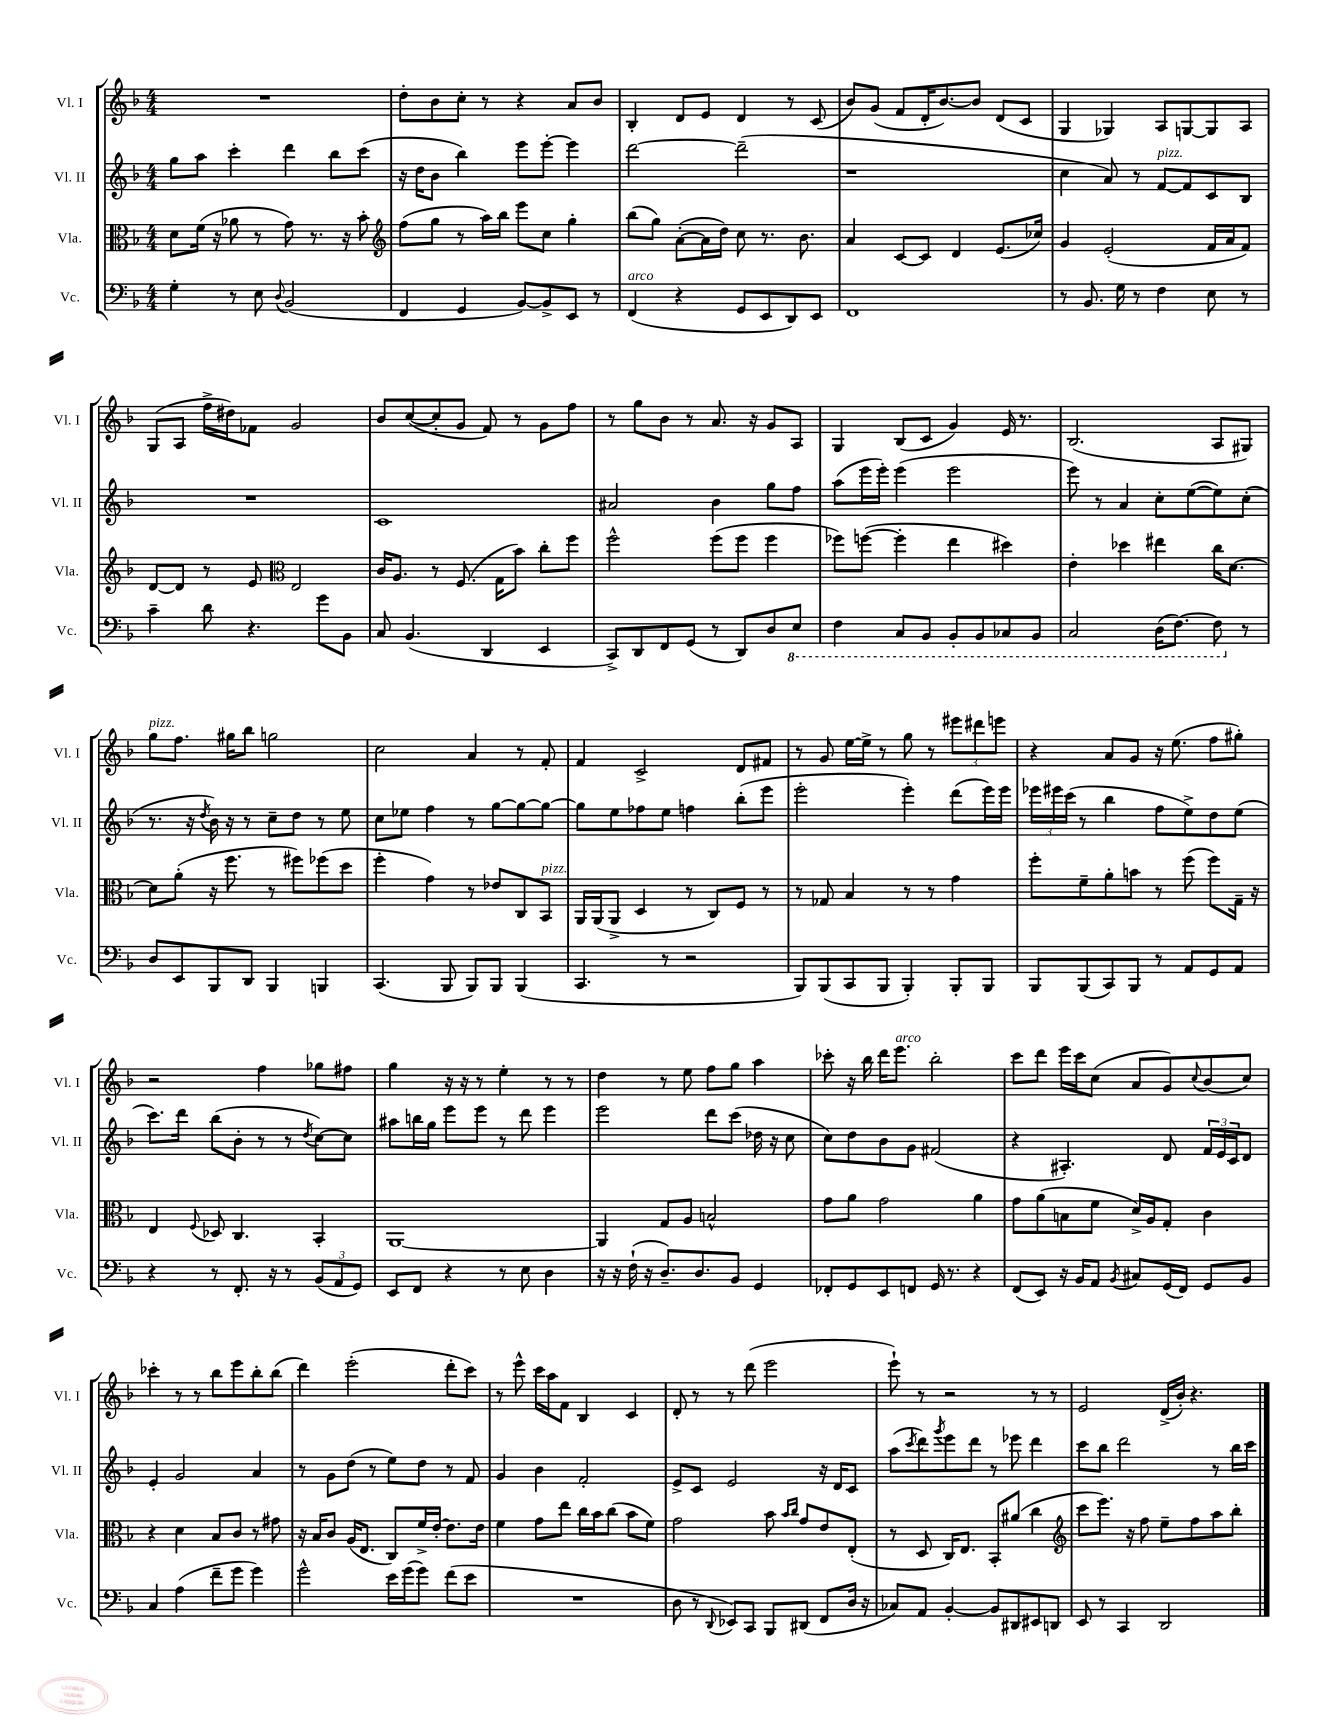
<<
\new StaffGroup <<
\new Staff = "s0" \with { instrumentName = "Vl. I" shortInstrumentName = "Vl. I" } {
    \clef treble \key f \major \numericTimeSignature \time 4/4
    R1 |
    d''8-. bes'8 c''8-. r8 r4 a'8 bes'8 |
    bes4-. d'8 e'8 d'4 r8 c'8( |
    bes'8) g'8( f'8 d'16-. bes'8.~) bes'8 d'8( c'8 |
    g4 ges4) a8 g8~ g8 a8 |
    g8( a8 f''16-> dis''16) fes'8 g'2 |
    bes'8 c''8~( c''8-. g'8 f'8) r8 g'8 f''8 |
    r8 g''8 bes'8 r8 a'8. r16 g'8 a8 |
    g4 bes8( c'8 g'4) e'16 r8. |
    bes2.( a8 gis8) |
    g''8^\markup { \italic "pizz." } f''8. gis''16 bes''8 g''2 |
    c''2 a'4 r8 f'8-. |
    f'4 c'2-> d'8 fis'8 |
    r8 g'8 e''16~ e''16-> r8 g''8 r8 \tuplet 3/2 { eis'''8 dis'''8 e'''8 } |
    r4 a'8 g'8 r16 e''8.( f''8 gis''8-.) |
    r2 f''4 ges''8 fis''8 |
    g''4 r16 r16 r8 e''4-. r8 r8 |
    d''4 r8 e''8 f''8 g''8 a''4 |
    ces'''8-. r16 bes''16 d'''16 e'''8.^\markup { \italic "arco" } bes''2-. |
    c'''8 d'''8 e'''16 c'''16 c''8( a'8 g'8) \appoggiatura { c''8 } bes'8( c''8) |
    ces'''4-. r8 r8 bes''8 e'''8 bes''8-. bes''8( |
    d'''4) e'''2-.( d'''8-. c'''8) |
    r8 e'''8-^ c'''16 a''16 f'8 bes4 c'4 |
    d'8-. r8 r8 d'''8( e'''2 |
    e'''8-!) r8 r2 r8 r8 |
    e'2 d'16->( bes'16-.) r4. \bar "|." |
}
\new Staff = "s1" \with { instrumentName = "Vl. II" shortInstrumentName = "Vl. II" } {
    \clef treble \key f \major \numericTimeSignature \time 4/4
    g''8 a''8 c'''4-. d'''4 bes''8 c'''8( |
    r16 d''16 bes'8 bes''4) e'''8 e'''8~-. e'''4 |
    d'''2~ d'''2--( |
    r1 |
    c''4 a'8) r8 f'8~^\markup { \italic "pizz." } f'8 c'8 bes8 |
    R1 |
    c'1 |
    ais'2 bes'4 g''8 f''8 |
    a''8( e'''16 e'''16-.) e'''4( e'''2 |
    e'''8) r8 a'4 c''8-. e''8~( e''8) c''8-.( |
    r8. r16 \acciaccatura { d''8 } bes'16) r16 r8 c''8-- d''8 r8 e''8 |
    c''8 ees''8 f''4 r8 g''8~ g''8~ g''8~ |
    g''8 e''8 fes''8 e''8 f''4 bes''8-.( e'''8 |
    e'''2-. e'''4-.) d'''8( e'''16) e'''16 |
    \tuplet 3/2 { ees'''16 eis'''16 c'''16( } r8 bes''4 f''8 e''8->) d''8 e''8( |
    c'''8.) d'''16 bes''8( bes'8-. r8 r8 \acciaccatura { d''8 } c''8~) c''8 |
    ais''8 b''16 g''16 e'''8 e'''8 r8 d'''8 e'''4 |
    e'''2 d'''8 c'''8( des''16 r16 c''8 |
    c''8) d''8 bes'8 g'8 fis'2( |
    r4 ais4.-.) d'8 \tuplet 3/2 { f'16 e'16 c'16 } d'8 |
    e'4-. g'2 a'4 |
    r8 g'8 d''8( r8 e''8) d''8 r8 f'8 |
    g'4 bes'4 f'2-. |
    e'8-> c'8 e'2 r16 d'16 c'8 |
    a''8( \acciaccatura { c'''8 } d'''8) \acciaccatura { g'''8 } e'''8 d'''8 r8 ees'''8 d'''4 |
    c'''8 bes''8 d'''2 r8 bes''16 c'''16 \bar "|." |
}
\new Staff = "s2" \with { instrumentName = "Vla." shortInstrumentName = "Vla." } {
    \clef alto \key f \major \numericTimeSignature \time 4/4
    d'8 f'16( r16 aes'8 r8 g'8) r8. r16 bes'8-. |
    \clef treble f''8( g''8 r8 a''16) bes''16 e'''8 c''8 g''4-. |
    bes''8( g''8) a'8~-.( a'16 d''16) c''8 r8. bes'8. |
    a'4 c'8~ c'8 d'4 e'8.( ces''16) |
    g'4 e'2-.( f'16 a'16 f'8) |
    d'8~ d'8 r8 e'8 \clef alto e2 |
    c'16 a8. r8 f8.( g16 bes'8) c''8-. f''8 |
    f''2-^ f''8( f''8 f''4 |
    fes''8) f''8~( f''4-. e''4 dis''4) |
    e'4-. des''4 eis''4 c''16 d'8.~ |
    d'8 a'8-.( r16 f''8. r8 fis''8) fes''8( d''8 |
    f''4-. g'4) r8 ees'8 c8 bes,8^\markup { \italic "pizz." } |
    a,16 a,16( a,8-> d4 r8 c8) f8 r8 |
    r8 ges8 bes4 r8 r8 g'4 |
    f''8-. f'8-- a'8-. b'8 r8 f''8( f''8) g16-- r16 |
    e4 \appoggiatura { f8 } des8 c4. bes,4-. |
    a,1~ |
    a,4 g8 a8 b2-^ |
    g'8 a'8 g'2 a'4 |
    g'8 a'8( b8 f'8 d'16->) a16 g8-. c'4 |
    r4 d'4 bes8 c'8 r8 gis'8 |
    r16 bes16 c'8 a16( e8. c8) f'16-> e'16~-. e'8. e'16 |
    f'4 g'8 e''8 c''16 bes'16 c''8( bes'8 f'8) |
    g'2 bes'8 \grace { bes'16 c''16 } g'8 e'8 e8-.( |
    r8 d8 c16) e8. bes,8-. ais'8( c''4 |
    \clef treble c'''8 e'''8.) r16 f''8 e''8-- f''8 a''8 bes''8-. \bar "|." |
}
\new Staff = "s3" \with { instrumentName = "Vc." shortInstrumentName = "Vc." } {
    \clef bass \key f \major \numericTimeSignature \time 4/4
    g4-. r8 e8 \appoggiatura { d8 } bes,2( |
    f,4 g,4 bes,8~) bes,8-> e,8 r8 |
    f,4^\markup { \italic "arco" }( r4 g,8 e,8 d,8) e,8 |
    f,1 |
    r8 bes,8. g16 r8 f4 e8 r8 |
    c'4-- d'8 r4. g'8 bes,8 |
    c8 bes,4.( d,4 e,4 |
    c,8->) d,8 f,8 g,8( r8 d,8) d8 \ottava #-1 e,8 |
    f,4 c,8 bes,,8 bes,,8-. bes,,8 ces,8 bes,,8 |
    c,2 d,16( f,8.~) f,8 \ottava #0 r8 |
    d8 e,8 bes,,8 d,8 bes,,4 b,,4 |
    c,4.( bes,,8 bes,,8) bes,,8 bes,,4( |
    c,4. r8 r2 |
    bes,,8) bes,,8( c,8 bes,,8 bes,,4-.) bes,,8-. bes,,8 |
    bes,,8 bes,,8( c,8) bes,,8 r8 a,8 g,8 a,8 |
    r4 r8 f,8.-. r16 r8 \tuplet 3/2 { bes,8( a,8 g,8) } |
    e,8 f,8 r4 r8 e8 d4 |
    r16 r16 f16-!( r16 d8.--) d8. bes,8 g,4 |
    fes,8-. g,8 e,8 f,8 g,16 r8. r4 |
    f,8( e,8) r16 bes,16 a,8 \acciaccatura { bes,8 } cis8 g,16( f,16) g,8 bes,8 |
    c4 a4( f'8-- g'8 g'4) |
    g'2-^ e'16 g'16( g'8) f'8( e'8 |
    R1 |
    d8 r8 \appoggiatura { d,8 } ees,8) c,8 bes,,8 dis,8( f,8 d16 r16 |
    ces8) a,8 bes,4~-. bes,8 dis,8 eis,8 d,8 |
    e,8 r8 c,4 d,2 \bar "|." |
}
>>
>>
\layout { \context { \Score \remove "Bar_number_engraver" } }
